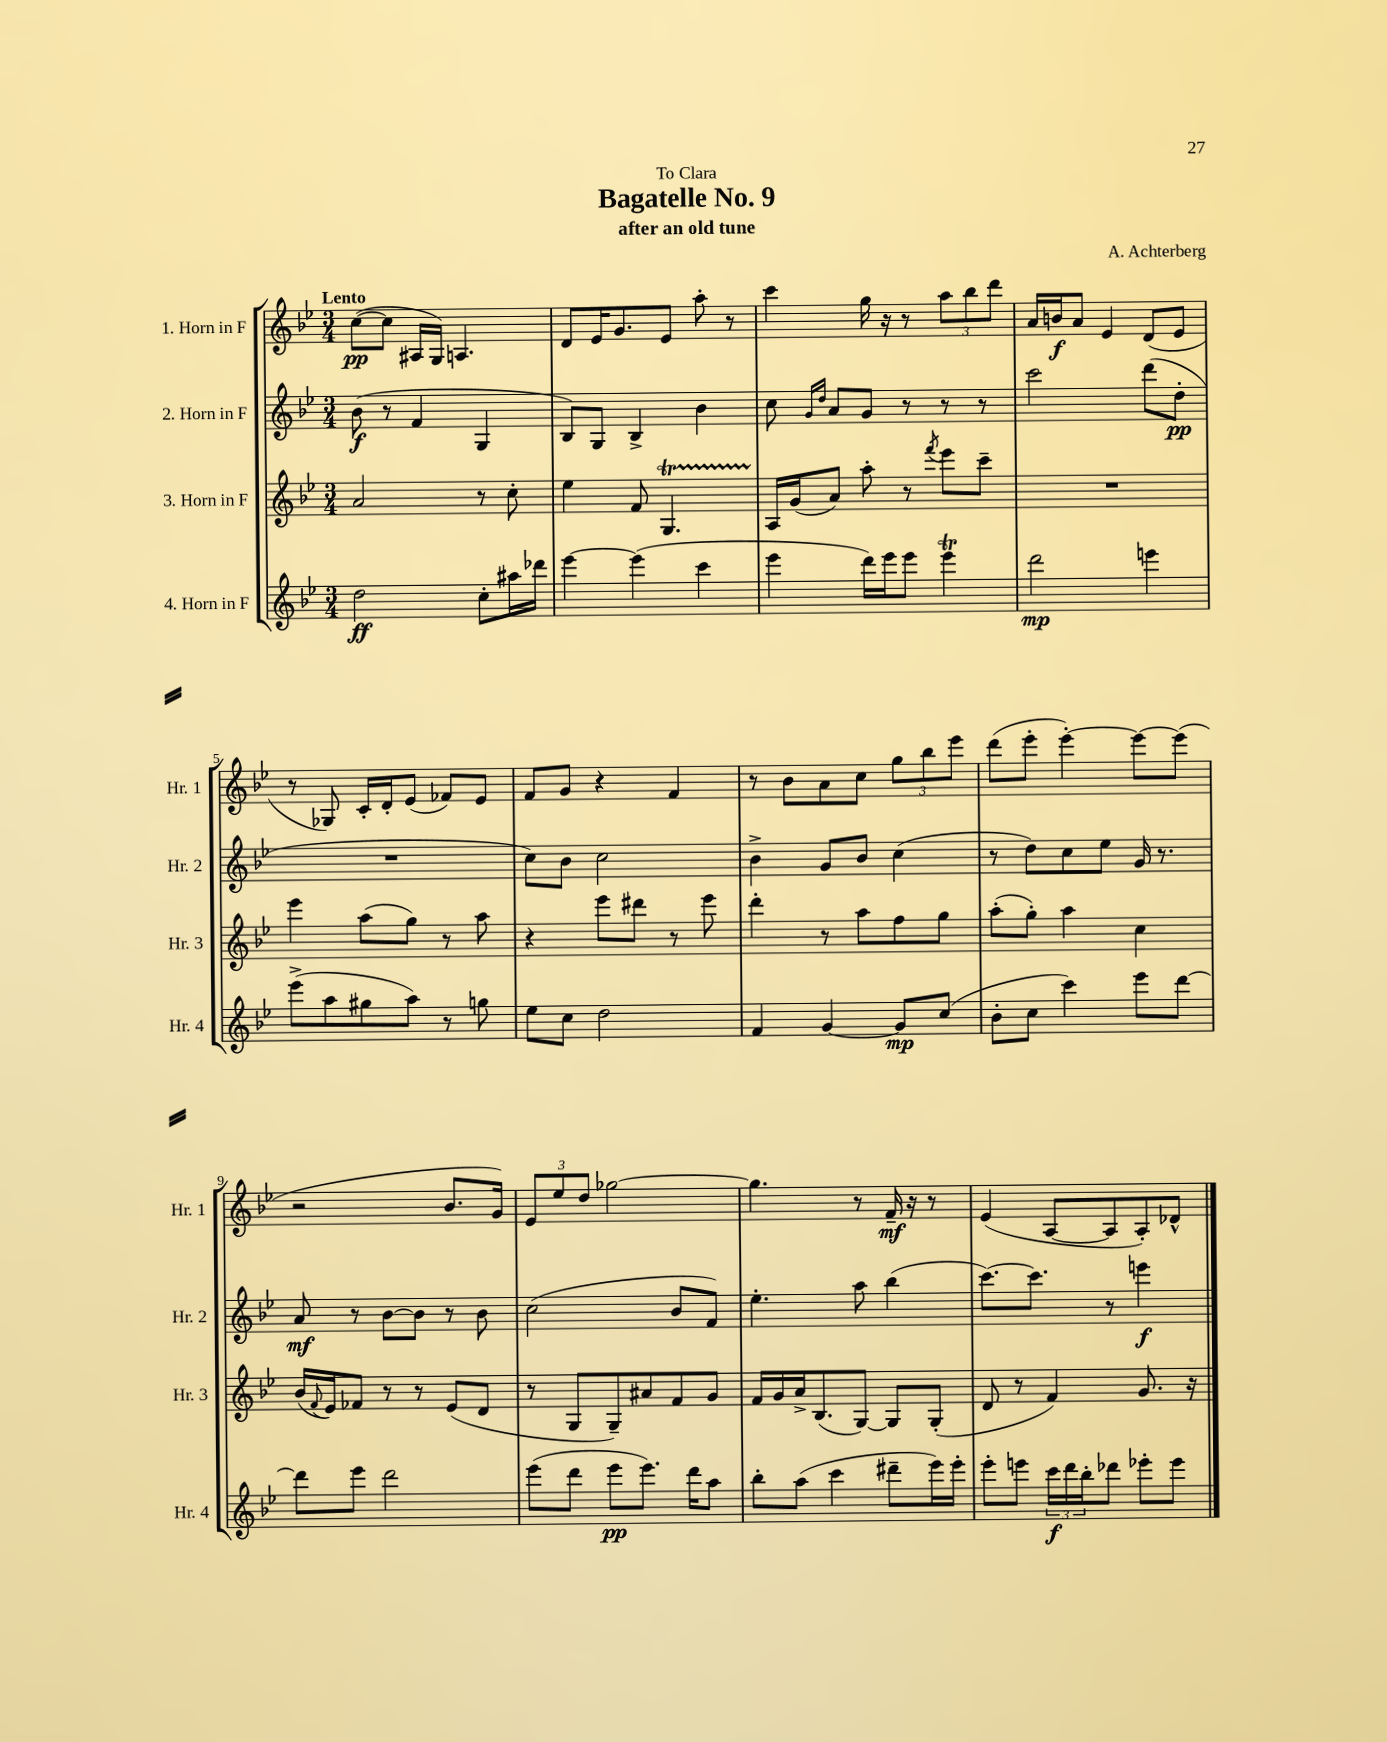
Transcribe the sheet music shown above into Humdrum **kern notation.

**kern	**kern	**kern	**kern
*staff4	*staff3	*staff2	*staff1
*clefG2	*clefG2	*clefG2	*clefG2
*k[b-e-]	*k[b-e-]	*k[b-e-]	*k[b-e-]
*M3/4	*M3/4	*M3/4	*M3/4
2dd	2a	(8b-	([8cc
.	.	8r	8cc]
.	.	4f	16A#
.	.	.	16G)
.	.	.	4.A
8cc'	8r	4G	.
16aa#	8cc'	.	.
16ddd-	.	.	.
=	=	=	=
[4eee-	4ee-	8B-)	8d
.	.	8G	16e-
.	.	.	8.g
(4eee-]	8f	4B-^	.
.	4.G	.	8e-
4ccc	.	4b-	8aa'
.	.	.	8r
=	=	=	=
4eee-	16A	8cc	4ccc
.	(16g	.	.
.	.	16qqg	.
.	.	16qqdd	.
.	8a)	8a	.
16ddd)	8aa'	8g	16gg
16eee-	.	.	16r
8eee-	8r	8r	8r
.	8qfff	.	.
4eee-	8eee-	8r	12aa
.	.	.	12bb-
.	8ccc~	8r	.
.	.	.	12ddd
=	=	=	=
2ddd	2.r	2ccc	16a
.	.	.	16b
.	.	.	8a
.	.	.	4e-
4eee	.	(8ddd	(8d
.	.	8dd'	8e-
=	=	=	=
(8eee-^	4eee-	2.r	8r
8aa	.	.	8G-)
8gg#	(8aa	.	16c'
.	.	.	16d'
8aa)	8gg)	.	(8e-
8r	8r	.	8f-)
8gg	8aa	.	8e-
=	=	=	=
8ee-	4r	8cc)	8f
8cc	.	8b-	8g
2dd	8eee-	2cc	4r
.	8ddd#	.	.
.	8r	.	4f
.	8eee-	.	.
=	=	=	=
4f	4ddd'	4b-^	8r
.	.	.	8b-
[4g	8r	8g	8a
.	8aa	8b-	8cc
8g]	8ff	(4cc	12gg
.	.	.	12bb-
(8cc	8gg	.	.
.	.	.	12eee-
=	=	=	=
8b-'	(8aa'	8r	(8ddd
8cc	8gg')	8dd)	8eee-'
4ccc)	4aa	8cc	[4eee-')
.	.	8ee-	.
8eee-	4cc	16g	8eee-_
.	.	8.r	.
[8ddd	.	.	(8eee-]
=	=	=	=
8ddd]	(16b-	8a	2r
.	8qqf	.	.
.	16e-)	.	.
8eee-	8f-	8r	.
2ddd	8r	[8b-	.
.	8r	8b-]	.
.	(8e-	8r	8.b-
.	8d	8b-	.
.	.	.	16g)
=	=	=	=
(8eee-	8r	(2cc	12e-
.	.	.	12ee-
8ddd	8G	.	.
.	.	.	12dd
8eee-	8G~)	.	[2gg-
8.eee-)	8a#	.	.
.	8f	8b-	.
16ddd	.	.	.
8aa	8g	8f)	.
=	=	=	=
8bb-'	16f	4.ee-'	4.gg-]
.	16g	.	.
(8aa	16a^	.	.
.	(8.B-	.	.
4ccc	.	.	.
.	[8G)	8aa	8r
8ddd#~	8G]	(4bb-	16f~
.	.	.	16r
16eee-)	(8G'	.	8r
16eee-'	.	.	.
=	=	=	=
8eee-'	8d	[8.ccc)	(4e-
8eee	8r	.	.
.	.	8.ccc]	.
24ccc	4f)	.	[8A
24ddd	.	.	.
24bb-'	.	.	.
8ddd-	.	8r	8A]
8eee-'	8.g	4eee	8A')
8eee-	.	.	8d-^^
.	16r	.	.
==	==	==	==
*-	*-	*-	*-
